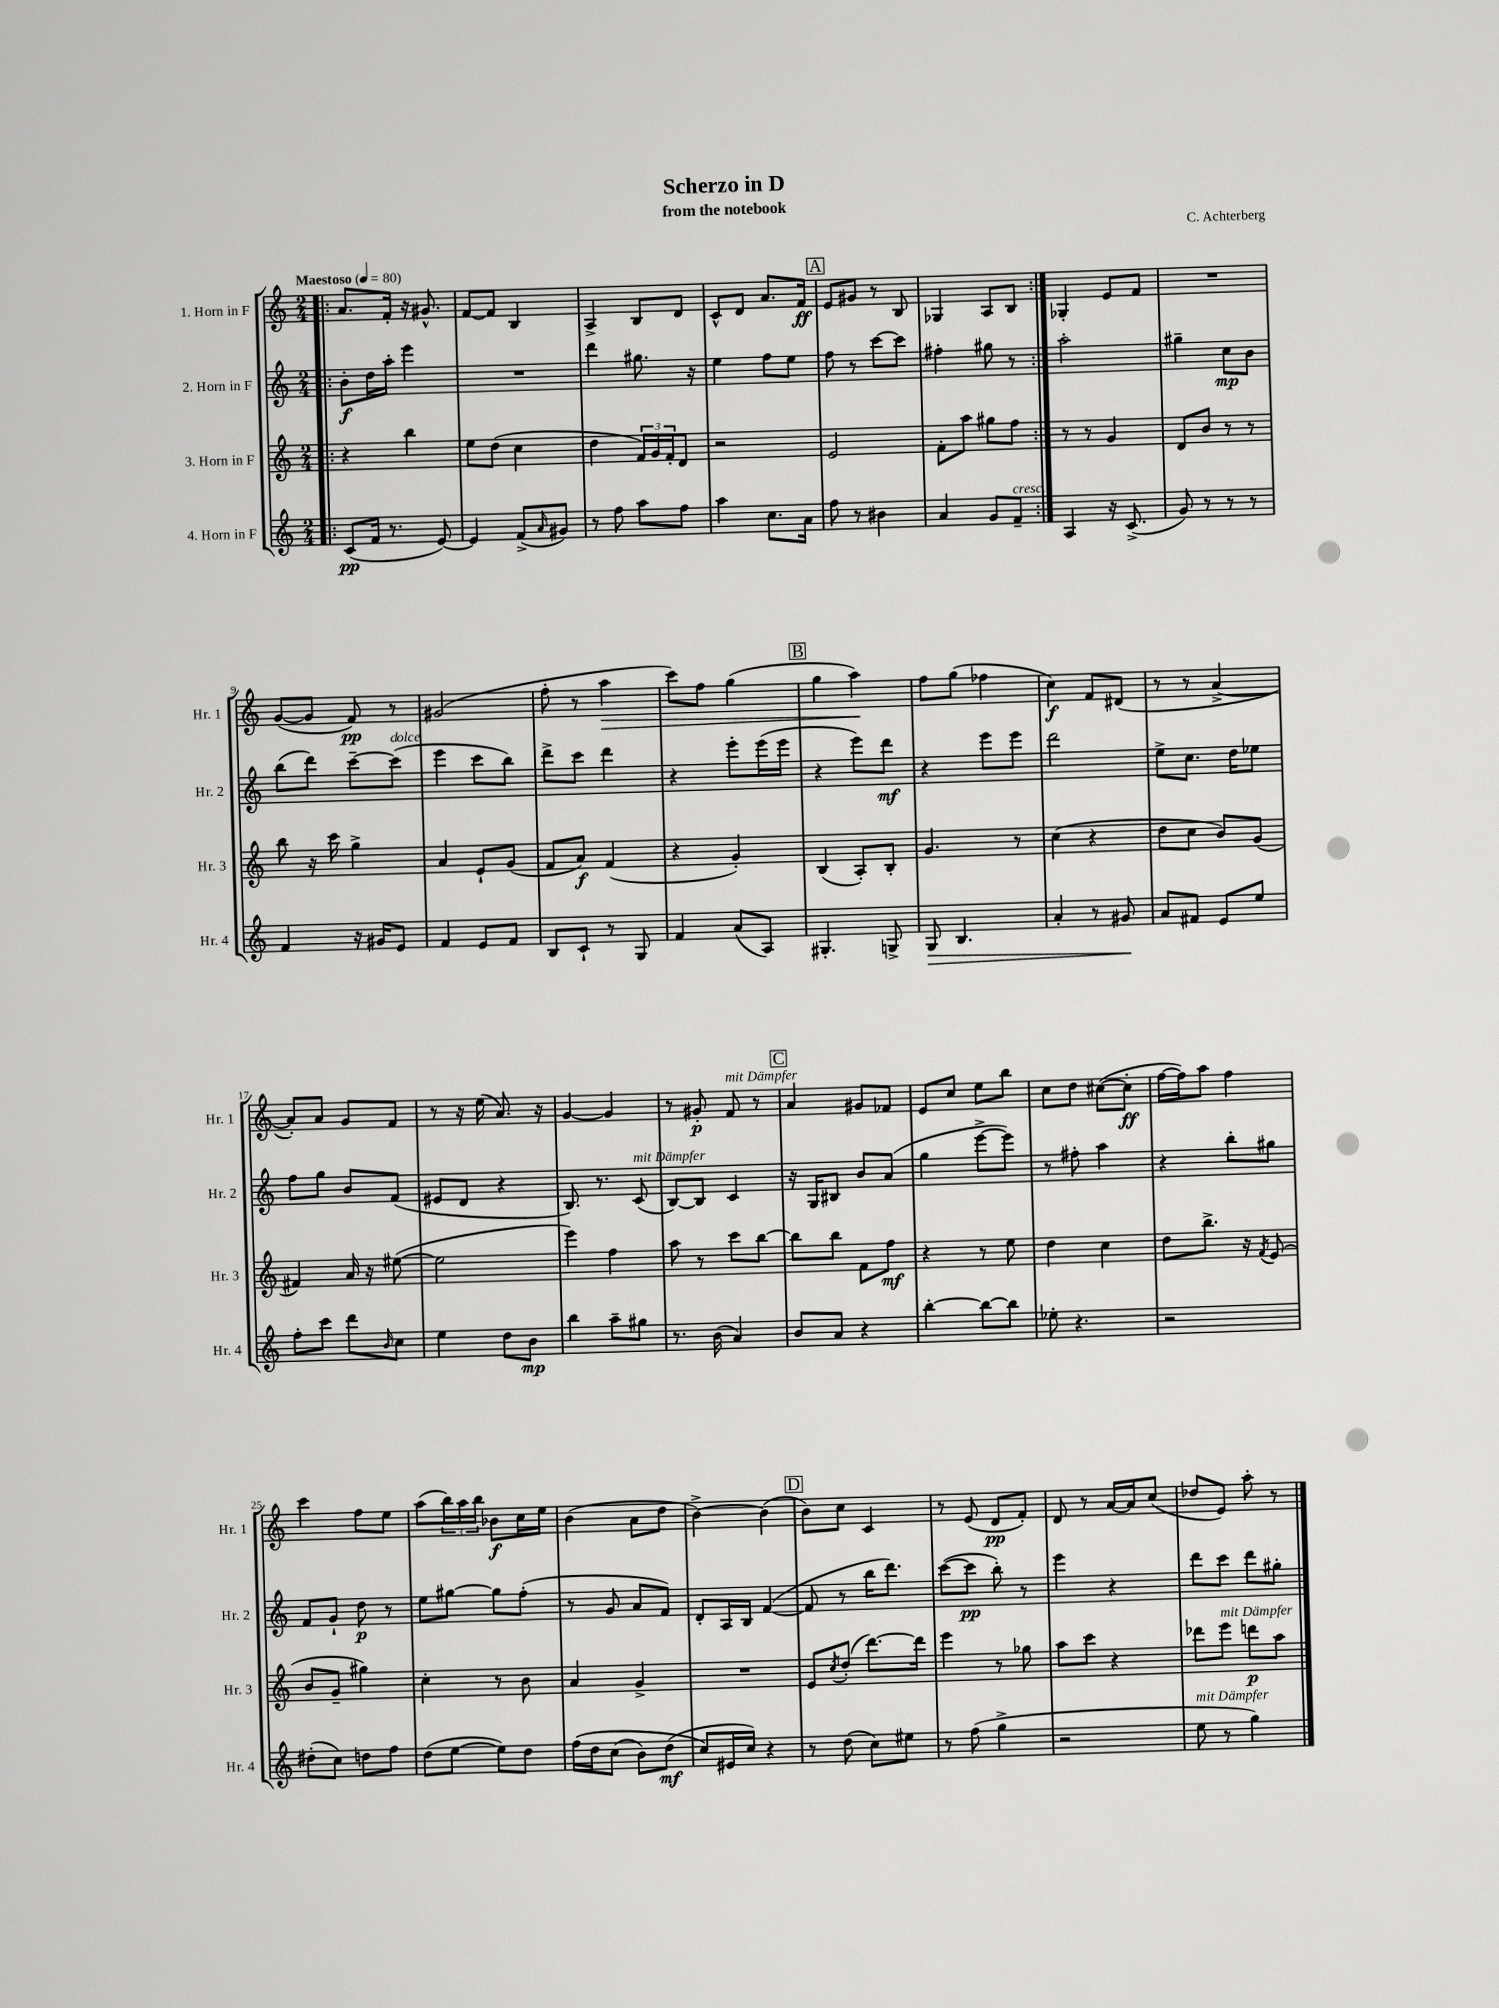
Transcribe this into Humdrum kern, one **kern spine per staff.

**kern	**kern	**kern	**kern
*staff4	*staff3	*staff2	*staff1
*clefG2	*clefG2	*clefG2	*clefG2
*k[]	*k[]	*k[]	*k[]
*M2/4	*M2/4	*M2/4	*M2/4
*MM80	*MM80	*MM80	*MM80
=!|:	=!|:	=!|:	=!|:
(8c	4r	8b'	8.a
16f	.	16dd	.
8.r	.	16aa'	16f'
.	4bb	4eee	16r
.	.	.	8.g#^^
[8e)	.	.	.
=	=	=	=
4e]	8ee	2r	[8f
.	(8dd	.	8f]
(8f^	4cc	.	4B
16qqa	.	.	.
8g#)	.	.	.
=	=	=	=
8r	4dd	4ddd	4A^
8ff	.	.	.
8aa	24f)	8.gg#	8B
.	24g	.	.
.	24f'	.	.
8ff	8d	.	8d
.	.	16r	.
=	=	=	=
4aa	2r	4ee	8c^^
.	.	.	8d
8.cc	.	8ff	8.a
.	.	8ee	.
16a	.	.	16f
=	=	=	=
8ff	2e	8ff	8e
8r	.	8r	8g#
4b#	.	[8ccc	8r
.	.	8ccc]	8B
=	=	=	=
4a	8f'	4ff#'	4G-
.	8aa	.	.
8g	8gg#	8gg#	8A
8f~	8ff	8r	8B
=:|!	=:|!	=:|!	=:|!
4A	8r	2aa'	4G-'
.	8r	.	.
16r	4g	.	8e
(8.c^	.	.	.
.	.	.	8f
=	=	=	=
8g)	8d	4gg#~	2r
8r	8b	.	.
8r	8r	8cc	.
8r	8r	8b	.
=	=	=	=
4f	8bb	(8bb	([8g
.	16r	8ddd)	8g]
.	16ccc	.	.
16r	4gg^	[8ccc~	8f)
16g#	.	.	.
8e	.	(8ccc]	8r
=	=	=	=
4f	4a	4eee	(2g#
8e	8e`	8ccc	.
8f	(8g	8bb)	.
=	=	=	=
8B	8f	8ddd^	8ff'
8c`	8a)	8ccc	8r
8r	(4f	4ddd	4aa
8G	.	.	.
=	=	=	=
4f	4r	4r	8ccc)
.	.	.	8ff
(8a	4g')	8eee'	(4gg
8A)	.	(16eee	.
.	.	16eee	.
=	=	=	=
4.G#'	(4B	4r	4gg
.	8A')	8eee)	4aa)
8G^	8B'	8ddd	.
=	=	=	=
8G	4.g	4r	8ff
4.B	.	.	(8gg
.	.	8eee	4ff-
.	8r	8eee	.
=	=	=	=
4a'	(4cc	2ddd	4cc)
8r	4r	.	8f
8g#	.	.	(8d#
=	=	=	=
8a	8dd	8ee^	8r
8f#	8cc	8.cc	8r
8e	8b)	.	[4a^
.	.	16dd	.
8ee	(8g	8ee-	.
=	=	=	=
8ff'	4f#)	8ff	8a'])
8ccc	.	8gg	8a
8ddd	16a	8b	8g
.	16r	.	.
16qqb	.	.	.
8cc	([8ee#	(8f	8f
=	=	=	=
4ee	2ee#]	8e#	8r
.	.	8d	16r
.	.	.	(16ee
8dd	.	4r	8.a)
8b	.	.	.
.	.	.	16r
=	=	=	=
4bb	4eee)	8.B)	[4g
.	.	8.r	.
8aa~	4ff	.	4g]
8gg#	.	(8c	.
=	=	=	=
8.r	8aa	[8B)	8r
.	8r	8B]	8g#'
(16b	.	.	.
4a)	8ccc	4c	8f
.	[8bb	.	8r
=	=	=	=
8b	8bb]	16r	4a
.	.	16G	.
8a	8bb	8B#	.
4r	8f	8b	8g#
.	8ff	(8a	8f-
=	=	=	=
[4bb'	4r	4gg	8e
.	.	.	8cc
8bb_	8r	[8eee^	8ee
8bb]	8ee	8eee])	8bb
=	=	=	=
8ee-'	4dd	8r	8cc
4.r	.	8ff#'	8dd
.	4cc	4aa	([8cc#
.	.	.	8cc#']
=	=	=	=
2r	8dd	4r	[16ff
.	.	.	16ff])
.	8.bb^	.	8aa
.	.	8bb'	4ff
.	16r	.	.
.	8qf	.	.
.	(8e	8gg#	.
=	=	=	=
(8dd#'	8b	8f	4ccc
8cc)	8g~	8g`	.
8dd	4gg#)	8dd	8ff
8ff	.	8r	8ee
=	=	=	=
(8dd	4cc'	8ee	(8aa
[8ee	.	[8gg#	24bb)
.	.	.	24aa
.	.	.	24bb
8ee])	8r	8gg#]	8b-
8dd	8b	(8ff'	16cc
.	.	.	16ee
=	=	=	=
&(16ff	4a	8r	(4b
16dd	.	.	.
(8cc	.	8g	.
8b)	4g^	8a	8a
(8dd	.	8f)	8dd
=	=	=	=
8cc&)	2r	8d'	[4b^)
16e#	.	16A	.
16cc)	.	16B	.
4r	.	([4f	(4b]
=	=	=	=
8r	8e	8f]	8b)
.	8qcc	.	.
(8dd	(8dd'	8r	8cc
8cc)	[8.ddd)	16bb	4c
.	.	8.ddd)	.
8ee#	.	.	.
.	16ddd]	.	.
=	=	=	=
8r	4eee	([8ccc	8r
(8ff	.	8ccc]	(8e
4gg^	8r	8bb')	8d
.	8gg-	8r	8f')
=	=	=	=
2r	8aa	4eee	8d
.	8ccc	.	8r
.	4r	4r	[16a
.	.	.	16a]
.	.	.	(8cc
=	=	=	=
8ee	8ddd-	8ddd	8dd-
8r	8eee	8ccc	8e)
4gg)	8ddd	8ddd	8aa'
.	8aa	8gg#'	8r
==	==	==	==
*-	*-	*-	*-
